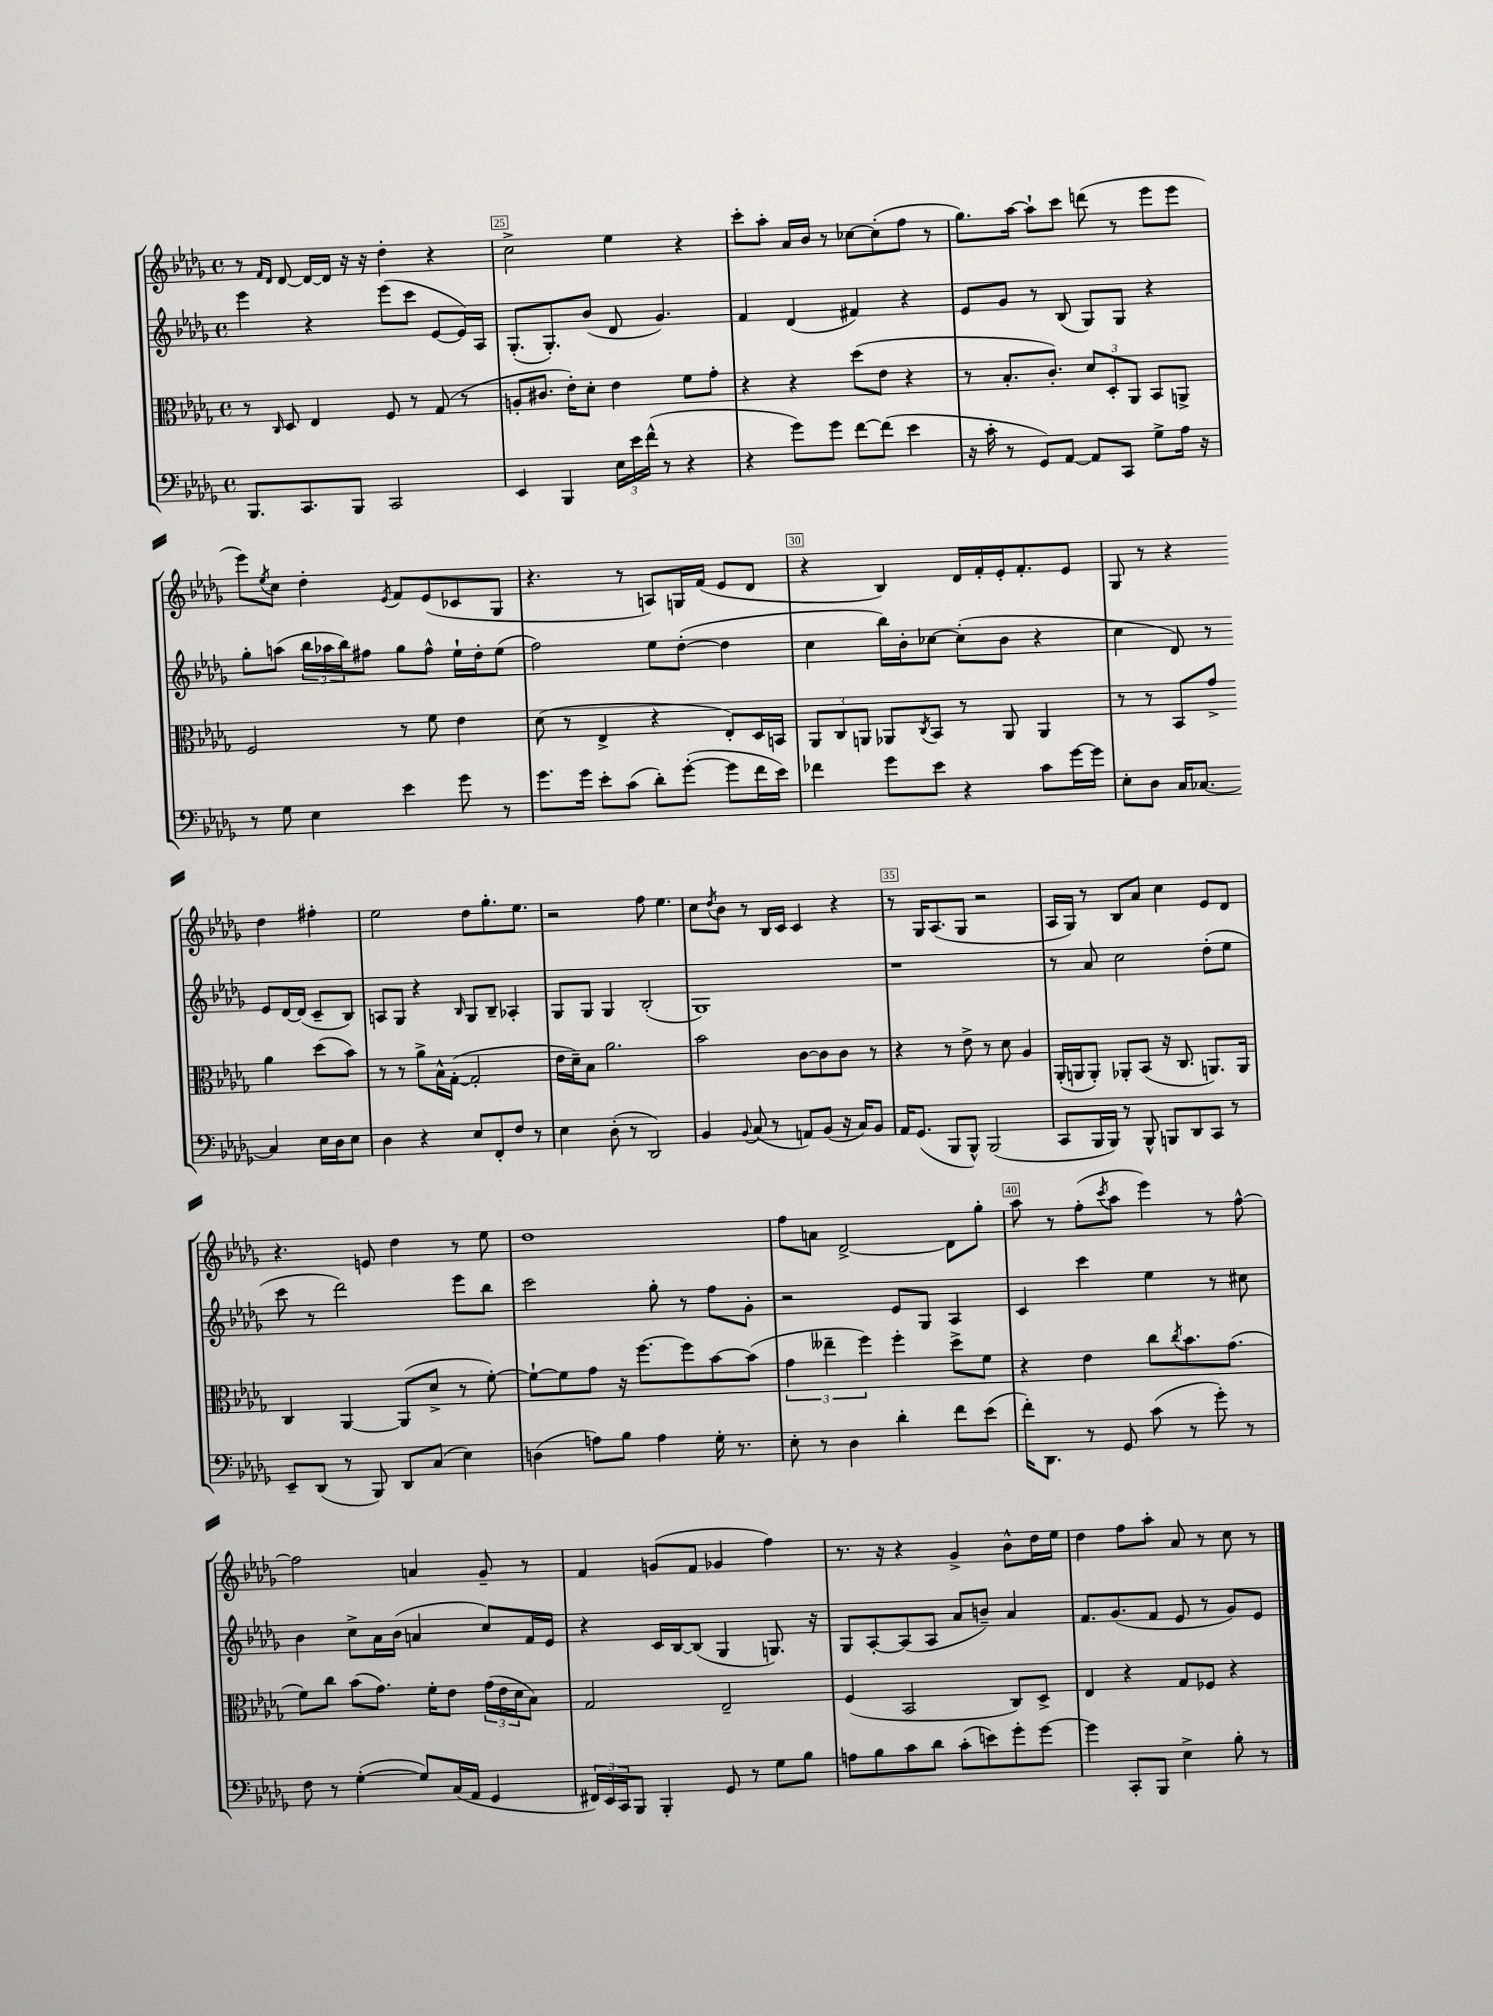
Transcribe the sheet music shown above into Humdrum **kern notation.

**kern	**kern	**kern	**kern
*staff4	*staff3	*staff2	*staff1
*clefF4	*clefC3	*clefG2	*clefG2
*k[b-e-a-d-g-]	*k[b-e-a-d-g-]	*k[b-e-a-d-g-]	*k[b-e-a-d-g-]
*M4/4	*M4/4	*M4/4	*M4/4
*met(c)	*met(c)	*met(c)	*met(c)
8.BBB-/L	8r	4eee-\	8r
.	.	.	16qqf/LL
.	16qqC/	.	16qqd-/JJ
.	8D-/	.	[8d-/
8.CC/	.	.	.
.	4E-/	4r	16d-/_LL
.	.	.	16d-/]JJ
8BBB-/J	.	.	16r
.	.	.	16r
2CC/	8F/	(8eee-\L	4dd-'\
.	8r	8ccc\J	.
.	(8G-/	[8e-/L	4r
.	8r	16e-/]L)	.
.	.	16A-/JJ	.
=	=	=	=
4EE-/	8A'/L	(8.G-'/L	2cc^\
.	8.c#/J	.	.
.	.	8.G-'/)	.
4BBB-/	.	.	.
.	16e-'\LK)	.	.
.	8d-'\J	(8b-/J	.
24E-\LL	4e-\	8d-/	4ee-\
24e-\	.	.	.
(24f^^\JJ	.	.	.
8r	.	4.g-/)	.
4r	8f\L	.	4r
.	8g-'\J	.	.
=	=	=	=
4r	4r	4f/	8ccc'\L
.	.	.	8aa-'\J
8g-\L)	4r	(4d-/	16a-/LL
.	.	.	16b-/JJ
8g-\J	.	.	8r
[8f\L	(8dd-\L	4f#/)	[8cc-\L
(8f\]J	8e-\J	.	(8cc-'\]
4e-\	4r	4r	8ff\J
.	.	.	8r
=	=	=	=
16r	8r	8e-/L	8.gg-\L)
16c'\	.	.	.
8r	8.B-'/L	8g-/J	.
.	.	.	[16aa-\Jk
8GG-/L)	.	8r	8aa-`\]L
.	8.c'/J)	.	.
[8AA-/J	.	(8B-/	8ccc\J
8AA-/]L	12d-/L	8G-/L)	(8ddd\
.	12D-'/	.	.
8CC/J	.	8G-/J	8r
.	12AA-/J	.	.
8G-^\L	8BB-/L	4r	8eee-\L
16A-\Jk	8AA^/J	.	8eee-\J
16r	.	.	.
=	=	=	=
8r	2F/	8gg-'\L	8eee-\L)
.	.	.	8qee-/
8G-\	.	(8aa\J	8cc\J
4E-\	.	24bb-\LL	4dd-'\
.	.	24aa-\	.
.	.	24bb-\J)	.
.	.	8ff#\J	.
.	.	.	8qe-/
4e-\	8r	8gg-\L	8f/L
.	8f\	8ff#^^\J	(8e-/
8g-\	4e-\	16ee-`\LL	8c-/
.	.	16dd-'\J	.
8r	.	(8ee-\J	8G-/J
=	=	=	=
8.g-\L	(8d-\	2ff\)	4.r
.	8r	.	.
16g-\Jk	.	.	.
8e-'\L	4E-^/	.	.
(8c\J	.	.	8r
8d-'\L)	4r	8ee-\L	8A/L)
([8g-'\J	.	([8dd-'\J	16G/L
.	.	.	(16f/JJ
8g-\]L	8E-'/L)	4dd-\]	8e-/L
16f\L	16D-/L	.	8d-/J
16e-\JJ)	16BB/JJ	.	.
=	=	=	=
4f-\	12AA-/L	4cc\	4r
.	12C/	.	.
.	12AA/J	.	.
8g-\L	8AA-/L	16bb-\LL)	4B-/)
.	.	16b-'\J	.
.	8qC/	.	.
8e-\J	8BB-/J	[8cc-\J	.
4r	8r	(8cc-'\]L	16d-/LL
.	.	.	16f'/
.	8AA-/	8b-\J	16e-'/J
.	.	.	8.f'/
8c\L	4AA-/	4r	.
[16g-\L	.	.	8e-/J
16g-\]JJ	.	.	.
=	=	=	=
8E-'\L	8r	4cc\	8G-/
8D-\J	8r	.	8r
16C/LK	8BB-/L	8d-/)	4r
[8.C-/J	.	.	.
.	8g-^/J	8r	.
4C-/]	4a-\	8e-/L	4dd-\
.	.	[16d-/L	.
.	.	(16d-/]JJ	.
16E-\LL	(8dd-\L	8c~/L	4ff#'\
16D-\J	.	.	.
8E-\J	8b-\J)	8B-/J)	.
=	=	=	=
4D-\	8r	8A/L	2ee-\
.	8r	8G-/J	.
4r	8a-^\L	4r	.
.	16B-^^\L	.	.
.	([16G-'\JJ	.	.
.	.	16qqB-/	.
8E-/L	2G-'/]	8G-/L	8dd-\L
8FF'/	.	8B-~/J	8.gg-'\
8F/J	.	4A-'/	.
.	.	.	8.ee-\J
8r	.	.	.
=	=	=	=
4E-\	16e-\LL	8G-/L	2r
.	16d-~\J)	.	.
.	8B-\J	8G-/J	.
(8D-'\	2.a-\	4G-/	.
8r	.	.	.
2DD-/)	.	(2B-'/	8ff\
.	.	.	4.ee-\
=	=	=	=
4BB-/	2b-\	1G-)	8cc\L
.	.	.	8qdd-/
.	.	.	8b-\J
8qqBB-/	.	.	.
(8C/	.	.	8r
8r	.	.	16B-/LL
.	.	.	16c/JJ
8AA/L)	[8c\L	.	4c/
(8BB-/J	8c\]	.	.
16r	8c\J	.	4r
16C/LK)	.	.	.
8BB-/J	8r	.	.
=	=	=	=
16AA-/LK	4r	1r	8r
(8.GG-/J	.	.	.
.	.	.	16G-/LK
.	.	.	(8.A-/
8BBB-/L	8r	.	.
8BBB-^^/J)	8e-^\	.	8G-/J
(2BBB-/	8r	.	2r
.	8d-\	.	.
.	4A-/	.	.
=	=	=	=
8CC/L	(16AA-'/LL	8r	16A-/LL
.	16AA/J	.	16G-/JJ)
16BBB-/L	8AA'/J)	8a-/	8r
16BBB-/JJ)	.	.	.
8r	8AA-'/L	2cc\	8B-/L
8BBB-^^/	(8BB-/J	.	8a-/J
8BBB/L	16r	.	4cc\
.	8.C/	.	.
8DD-/	.	.	.
8CC/J	8.AA/L)	(8dd-'\L	8e-/L
8r	.	8ee-\J	8d-/J
.	16AA/Jk	.	.
=	=	=	=
8EE-~/L	4C/	8ccc\	4.r
(8DD-/J	.	8r	.
8r	[4AA-/	2ddd-\)	.
8BBB-/)	.	.	8e/
8DD-/L	(8AA-/]L	.	4dd-\
(8C/J	8d-^/J	.	.
4E-\)	8r	8eee-\L	8r
.	[8f'\)	8bb-\J	8ee-\
=	=	=	=
(4D\	8f`\_L	2ccc\	1dd-
.	8f\]	.	.
8A\L)	8g-\J	.	.
8B-\J	16r	.	.
.	[8.ff\L	.	.
4A\	.	8gg-'\	.
.	8ff\]	8r	.
16G-'\	[8b-\	8ff\L	.
8.r	.	.	.
.	(8b-\]J	8g-'\J	.
=	=	=	=
8E-'\	6g-\	2r	8ff\L
8r	.	.	8a\J
.	6ee--~\	.	.
4D-\	.	.	[2d-^/
.	6ff\)	.	.
4d-'\	4ff'\	8e-/L	.
.	.	8G-/J	.
8f\L	8dd-^\L	4A-/	8d-\]L
(8e-\J	8f\J	.	8gg-'\J
=	=	=	=
16f'\LK)	4r	4c/	8aa-\
8.DD-\J	.	.	.
.	.	.	8r
8r	4e-\	4ccc\	(8ff'\L
.	.	.	8qccc/
8GG-/	.	.	8aa-\J
(8c\	8cc\L	4ee-\	4eee-\)
.	8qcc/	.	.
8r	8.b-\	.	.
8g-'\)	.	8r	8r
.	(8.g-\J	.	.
8r	.	8cc#\	[8ff^^\
=	=	=	=
8F\	8f\L)	4b-\	2ff\]
8r	8cc\J	.	.
([4G-'\	(8b-\L	8cc^\L	.
.	8.g-\J)	16a-\L	.
.	.	(16b-\JJ	.
8G-/]L)	.	4a/	4a/
.	16f'\LK	.	.
(16C/L	8e-\J	.	.
16AA-/JJ	.	.	.
4GG-/	(24g-\LL	8cc/L)	8g-~/
.	24e-\	.	.
.	24d-\J	.	.
.	8B-\J)	16f/L	8r
.	.	16e-/JJ	.
=	=	=	=
24FF#/LL)	2G-/	4r	4f/
24EE-/	.	.	.
24CC/J	.	.	.
8BBB-/J	.	.	.
4BBB-'/	.	16c/LL	(8g/L
.	.	[16B-/J	.
.	.	(8B-/]J	8f/J
8GG-/	2E-~/	4G-/	4g-/
8r	.	.	.
8G-\L	.	8.G/)	4ff\)
8B-\J	.	.	.
.	.	16r	.
=	=	=	=
8A\L	(4F/	8G-/L	8.r
8B-\	.	[8A-'/	.
.	.	.	16r
8c\	2BB-/	(8A-/]	4r
8d-\J	.	8A-/J	.
(8c'\L	.	8a-/L	4g-^/
8e\)	.	8b~/J)	.
8g-'\	8C/L)	4a-/	8b-^^\L
[8g-\J	8D-^/J	.	16dd-\L
.	.	.	16ee-\JJ
=	=	=	=
4g-\]	4E-/	8.f/L	4dd-\
.	.	(8.g-/	.
8CC'/L	4r	.	8ff\L
8BBB-/J	.	8f/J	8aa-'\J
4E-^\	8G-/L	8e-/	8a-/
.	8F-/J	8r	8r
8B-'\	4r	8g-/L)	8cc\
8r	.	8e-/J	8r
==	==	==	==
*-	*-	*-	*-
